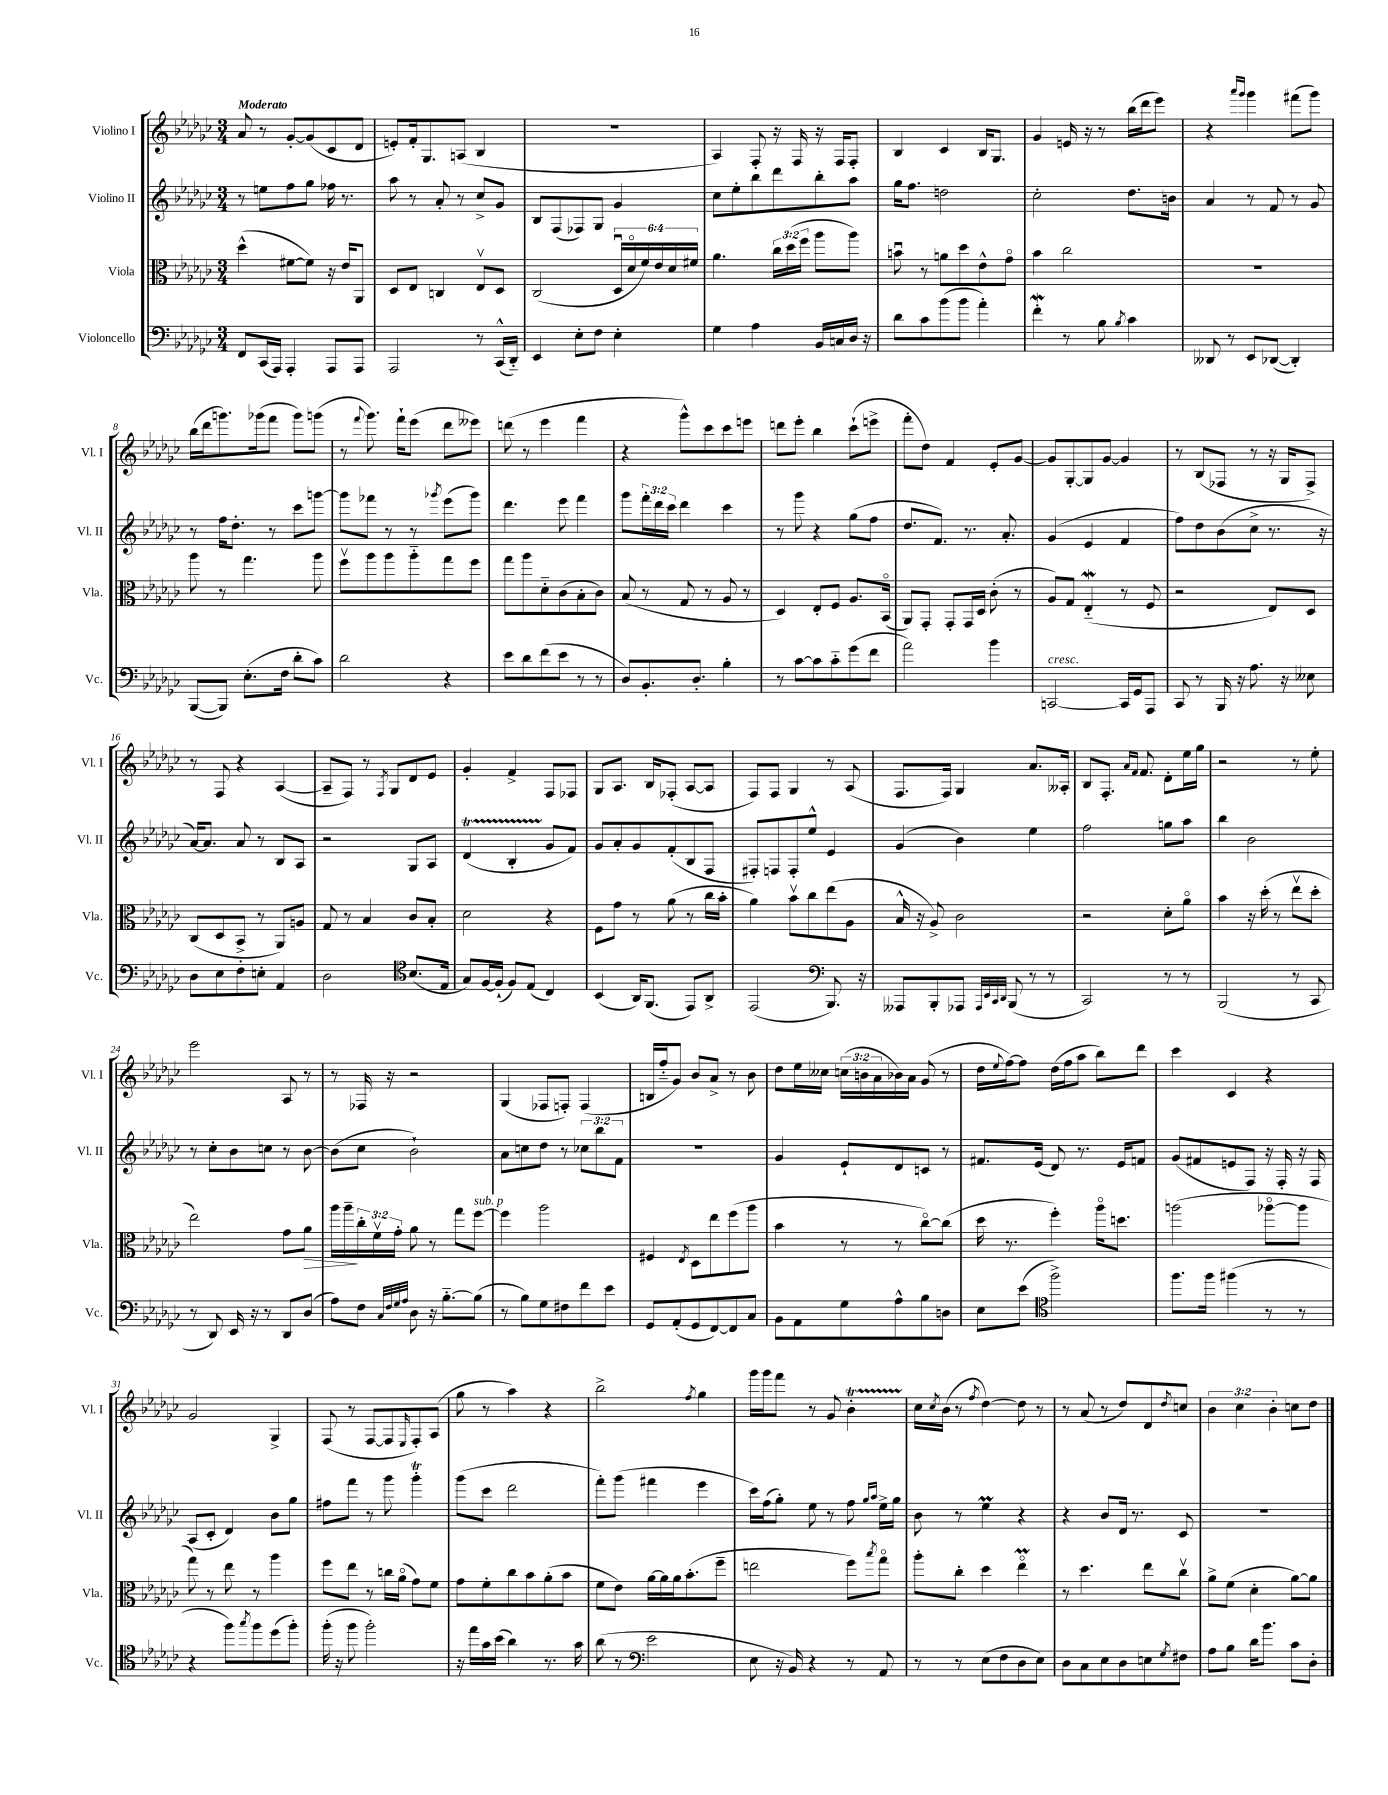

**kern	**kern	**kern	**kern
*staff4	*staff3	*staff2	*staff1
*clefF4	*clefC3	*clefG2	*clefG2
*k[b-e-a-d-g-c-]	*k[b-e-a-d-g-c-]	*k[b-e-a-d-g-c-]	*k[b-e-a-d-g-c-]
*M3/4	*M3/4	*M3/4	*M3/4
8FF	(4dd-^^	8r	8a-
(16CC-	.	8ee	8r
16AAA-)	.	.	.
4AAA-'	[8f#	8ff	[8g-'
.	8f#])	8gg-	(8g-]
8AAA-	16r	16ff-	8c-
.	16e-	8.r	.
8AAA-	8AA-	.	8d-
=	=	=	=
2AAA-	8D-	8aa-	8e')
.	8E-	8r	16f'
.	.	.	8.G-
.	4C	8a-'	.
.	.	8r	(8A
8r	8E-v	8cc-^	4B-
(16CC-^^	8D-	8g-	.
16DD-'~)	.	.	.
=	=	=	=
4EE-	(2C-	8B-	2.r
.	.	(8F	.
8E-'	.	8F-)	.
8F	.	8G-	.
4E-'	24D-u	4g-	.
.	24d-o	.	.
.	24f)	.	.
.	24e-	.	.
.	24d-	.	.
.	24f#	.	.
=	=	=	=
4G-	4.a-	8cc-	4A-)
.	.	8ee-'	.
4A-	.	8bb-	8F'
.	24cc-	8ddd-	16r
.	(24dd-	.	.
.	.	.	16F
.	24ff	.	.
16BB-	8aa-	8bb-'	16r
16C	.	.	16F
16D-	8aa-)	8aa-	8F'
16r	.	.	.
=	=	=	=
8d-	8bu	16gg-	4B-
.	.	8.ff	.
8c-	8r	.	.
(8b-	8a	2dd	4c-
8b-	8dd-	.	.
4a-')	8e-^^	.	16B-
.	.	.	8.G-
.	8g-o	.	.
=	=	=	=
4f'	4b-	2cc-'	4g-
8r	2cc-	.	16e
.	.	.	16r
8B-	.	.	8r
8qB-	.	.	.
4c-	.	8.dd-	(16bb-
.	.	.	16ddd-
.	.	.	8eee-)
.	.	16b	.
=	=	=	=
8DD--	2.r	4a-	4r
8r	.	.	.
.	.	.	16qqaaa-
.	.	.	16qqggg-
8EE-	.	8r	4ggg-
([8DD-	.	8f	.
4DD-'])	.	8r	(8fff#
.	.	8g-	8ggg-)
=	=	=	=
([8BBB-	8aa-	8r	(16bb-
.	.	.	16ddd-
8BBB-])	8r	16ff	8.ggg)
.	.	8.dd-'	.
(8.E-'	4.gg-	.	.
.	.	.	(16ggg-
.	.	8r	8fff
16F	.	.	.
8d-'	.	8ccc-	8ggg-)
8c-)	8aa-	[8ggg	(8ggg
=	=	=	=
2d-	8ffv	8ggg]	8r
.	.	.	8qqfff
.	8aa-	8fff-	8.ggg-)
.	8aa-	8r	.
.	.	.	16fff`
.	8aa-'~	8r	(8eee-
.	.	8qggg-	.
4r	8gg-	(8eee-	8ddd-
.	8ff	8ggg-)	8eee--)
=	=	=	=
8e-	8gg-	4.ddd-	(8ddd
8d-	8aa-	.	8r
(8f	8d-'~	.	4eee-
8e-	(8c-	8eee-	.
8r	8B-'	4fff	4fff
8r	8c-)	.	.
=	=	=	=
8D-)	(8B-	8ggg-	4r
8.BB-'	8r	24fff'	.
.	.	24ddd-	.
.	.	24ccc-	.
.	8G-	4ddd-	8ggg-^^)
8.D-'	.	.	.
.	8r	.	8ccc-
4B-'	8A-	4ccc-	8ccc-
.	8r	.	8eee
=	=	=	=
8r	4D-)	8r	8ddd
[8c-	.	8ggg-	8eee-'
8c-]	8E-'	4r	4bb-
8c-'~	8F	.	.
(8g-	8.A-	(8gg-	(8ccc-`
8f	.	8ff	8eee^
.	(16BB-o	.	.
=	=	=	=
2a-)	8AA-)	8.dd-	8fff'
.	8GG-'	.	8dd-)
.	.	8.f)	.
.	8GG-'	.	4f
.	16GG-	8.r	.
.	16D-	.	.
4b-	(8c-'	.	8e-'
.	.	8.a-'	.
.	8r	.	[8g-
=	=	=	=
[2CC	8A-)	(4g-	8g-]
.	8G-	.	[8G-'
.	(4E-'~	4e-	8G-]
.	.	.	[8g-
16CC]	8r	4f	4g-]
16GG-	.	.	.
8AAA-	8F	.	.
=	=	=	=
8CC-	2r	8ff)	8r
8r	.	8dd-	(8B-
16BBB-	.	(8b-	8F-
16r	.	.	.
8.A-	.	8cc-^	8r
.	8E-)	8.r	16r
16r	.	.	16G-
8E--	8D-	.	8F-^)
.	.	16r	.
=	=	=	=
8D-	(8C-	[16a-)	8r
.	.	8.a-]	.
8E-	8D-	.	8F
8F'	8BB-^	8a-	4r
8E'	8r	8r	.
4AA-	8AA-)	8B-	([4A-
.	8A	8A-	.
=	=	=	=
2D-	8G-	2r	8A-~]
.	8r	.	8F)
.	4B-	.	8r
.	.	.	8qF
.	.	.	8G-
*clefC4	*	*	*
(8.B-	8c-	8G-	8d-
.	8B-'	8A-	8e-
16E-	.	.	.
=	=	=	=
8G-)	2d-	(4d-	4g-'
[16F	.	.	.
(16F`]	.	.	.
8F)	.	4B-'	4f^
(8E-	.	.	.
4C-)	4r	8g-	8F
.	.	8f)	8F-
=	=	=	=
(4BB-	8F	8g-	8G-
.	8g-	8a-'	8.A-
16AA-)	8r	8g-	.
(8.FF	.	.	16B-
.	(8a-	(8f'	(8F-'
8EE-)	8r	8B-	[8A-
8AA-^	16cc-	8F	8A-]
.	16b-'	.	.
=	=	=	=
(2EE-	4a-)	8F#')	8F)
.	.	8F	8F
.	8b-v	8F'	4G-
.	8cc-	8ee-^^	.
*clefF4	*	*	*
8.BBB-)	(8ee-	4e-	8r
.	8A-	.	(8A-
16r	.	.	.
=	=	=	=
8AAA--	16B-^^	(4g-	8.F
.	16r	.	.
8BBB-'	8A-^)	.	.
.	.	.	16F)
8AAA-	2c-	4b-)	4G-
32qqAAA-	.	.	.
32qqEE-	.	.	.
32qqCC-	.	.	.
32qqDD-	.	.	.
(8BBB-	.	.	.
8r	.	4ee-	8.a-
8r	.	.	.
.	.	.	16A--'
=	=	=	=
2CC-)	2r	2ff	8B-
.	.	.	8.F'
.	.	.	16qqa-
.	.	.	16qqf
.	.	.	8.f
8r	8d-'	8gg	8d-'
8r	8a-o	8aa-	16ee-
.	.	.	16gg-
=	=	=	=
(2BBB-	4b-	4bb-	2r
.	16r	2b-	.
.	(16dd-'	.	.
.	8r	.	.
8r	8ee-v	.	8r
8CC-	8dd-'	.	8ee-'
=	=	=	=
8r	2ee-)	8r	2eee-
8DD-)	.	8cc-'	.
16EE-	.	8b-	.
16r	.	.	.
8r	.	8cc	.
8DD-	8g-	8r	8A-
(8D-	8a-	[8b-	8r
=	=	=	=
8A-)	16aa-	(8b-]	8r
.	16aa-~	.	.
8F	24cc-'	8cc-	16F-
.	24fv	.	.
.	.	.	16r
.	24g-'	.	.
32qqC-	.	.	.
32qqF	.	.	.
32qqG-	.	.	.
32qqA-	.	.	.
8D-	8a-	2b-`)	2r
16r	8r	.	.
[8.B-'~	.	.	.
.	8gg-	.	.
(8B-]	[8ff	.	.
=	=	=	=
8r	4ff]	8a-	(4G-
8B-)	.	8cc	.
8G-	2aa-	8dd-	8F-
8F#	.	8r	8F')
8f	.	12cc-	(4F
.	.	12bb-	.
8e-	.	.	.
.	.	12f	.
=	=	=	=
8GG-	4F#	2.r	16B
.	.	.	16ff'~
(8AA-'	.	.	8g-)
.	8qE-	.	.
8GG-	8D-	.	8b-
[8FF)	8ee-	.	8a-^
8FF]	(8ff	.	8r
8C-	8aa-	.	8b-
=	=	=	=
8BB-	4b-	4g-	8dd-
8AA-	.	.	16ee-
.	.	.	16cc--
8G-	8r	8e-`	(24cc
.	.	.	24b
.	.	.	24a-
8A-^^	8r	8d-	16b-)
.	.	.	16a-
8B-	[8cc-o)	8c	(8g-
8D	(8cc-]	8r	8r
=	=	=	=
8E-	16dd-	8.f#	16dd-
.	.	.	8qqee-
.	8.r	.	[16ff)
(8e-	.	.	8ff]
.	.	(16e-	.
*clefC4	*	*	*
2ff^)	4ff')	8d-)	(16dd-
.	.	.	16ff
.	.	8.r	8aa-
.	16aa-o	.	8bb-)
.	8.dd	16e-	.
.	.	8f	8ddd-
=	=	=	=
8.ff	(2aa	(8g-	4ccc-
.	.	8f#	.
16ff	.	.	.
(4ff#	.	8e	4c-
.	.	8F)	.
8r	[8aa-o	16r	4r
.	.	16F'	.
8r	8aa-]	16r	.
.	.	16F	.
=	=	=	=
4r	8gg-)	(8A-	2g-
.	8r	8c-'	.
8ff)	8ee-	4d-)	.
8qgg-	.	.	.
8ff	8r	.	.
(8dd-	4aa-	8b-	4G-^
8ff')	.	8gg-	.
=	=	=	=
(16ff'	8ff	8ff#	(8F
16r	.	.	.
8ff	8ee-	8fff	8r
2ff')	8r	8r	[8F
.	16cc	8ggg-	8F]
.	(16a-o	.	.
.	.	.	16qqE-
.	8g-)	4ggg-'	8F')
.	8f	.	(8A-
=	=	=	=
16r	8g-	(8ggg-	8gg-
16ee-	.	.	.
16g-	8f'	8ccc-	8r
(16b-	.	.	.
4a-)	8cc-	2ddd-	4aa-)
.	8b-	.	.
8.r	(8a-'	.	4r
.	8b-	.	.
16g-	.	.	.
=	=	=	=
(8a-	8f	8fff')	2bb-^
8r	8e-)	(8ggg-	.
*clefF4	*	*	*
2e-	[16a-	4fff#	.
.	16a-]	.	.
.	16a-	.	.
.	(8.b-'	.	.
.	.	.	8qff
.	.	4eee-	4gg-
.	8ff~	.	.
=	=	=	=
8E-	2ee	16ccc-)	16ggg-
.	.	(16ff	16ggg-
16r	.	8gg-')	8fff
16BB-)	.	.	.
4r	.	8ee-	8r
.	.	8r	8g-
8r	8ff)	8ff	4b-'
.	.	16qqgg-	.
.	8qbb-	16qqaa-	.
8AA-	8gg-o	16ee-^	.
.	.	16gg-	.
=	=	=	=
8r	8aa-'	8b-	16cc-
.	.	.	8qcc-
.	.	.	(16b-
8r	8cc-'	8r	8r
.	.	.	8qff
(8E-	4dd-	4ee-	[4dd-)
8F	.	.	.
8D-	4ee-o	4r	8dd-]
8E-)	.	.	8r
=	=	=	=
8D-	8r	4r	8r
8C-	4.dd-	.	(8a-
8E-	.	8b-	8r
8D-	.	16d-	8dd-)
.	.	8.r	.
8E	8ee-	.	8d-
8qG-	.	.	8qdd-
8F#	8cc-v	8c-	8cc
=	=	=	=
8A-	8a-^	2.r	6b-
8B-	(8f	.	.
.	.	.	6cc-
16d-	4d-'	.	.
8.b-	.	.	.
.	.	.	6b-'
8c-	[8a-)	.	8cc
8D-'	8a-]	.	8dd-
==	==	==	==
*-	*-	*-	*-
